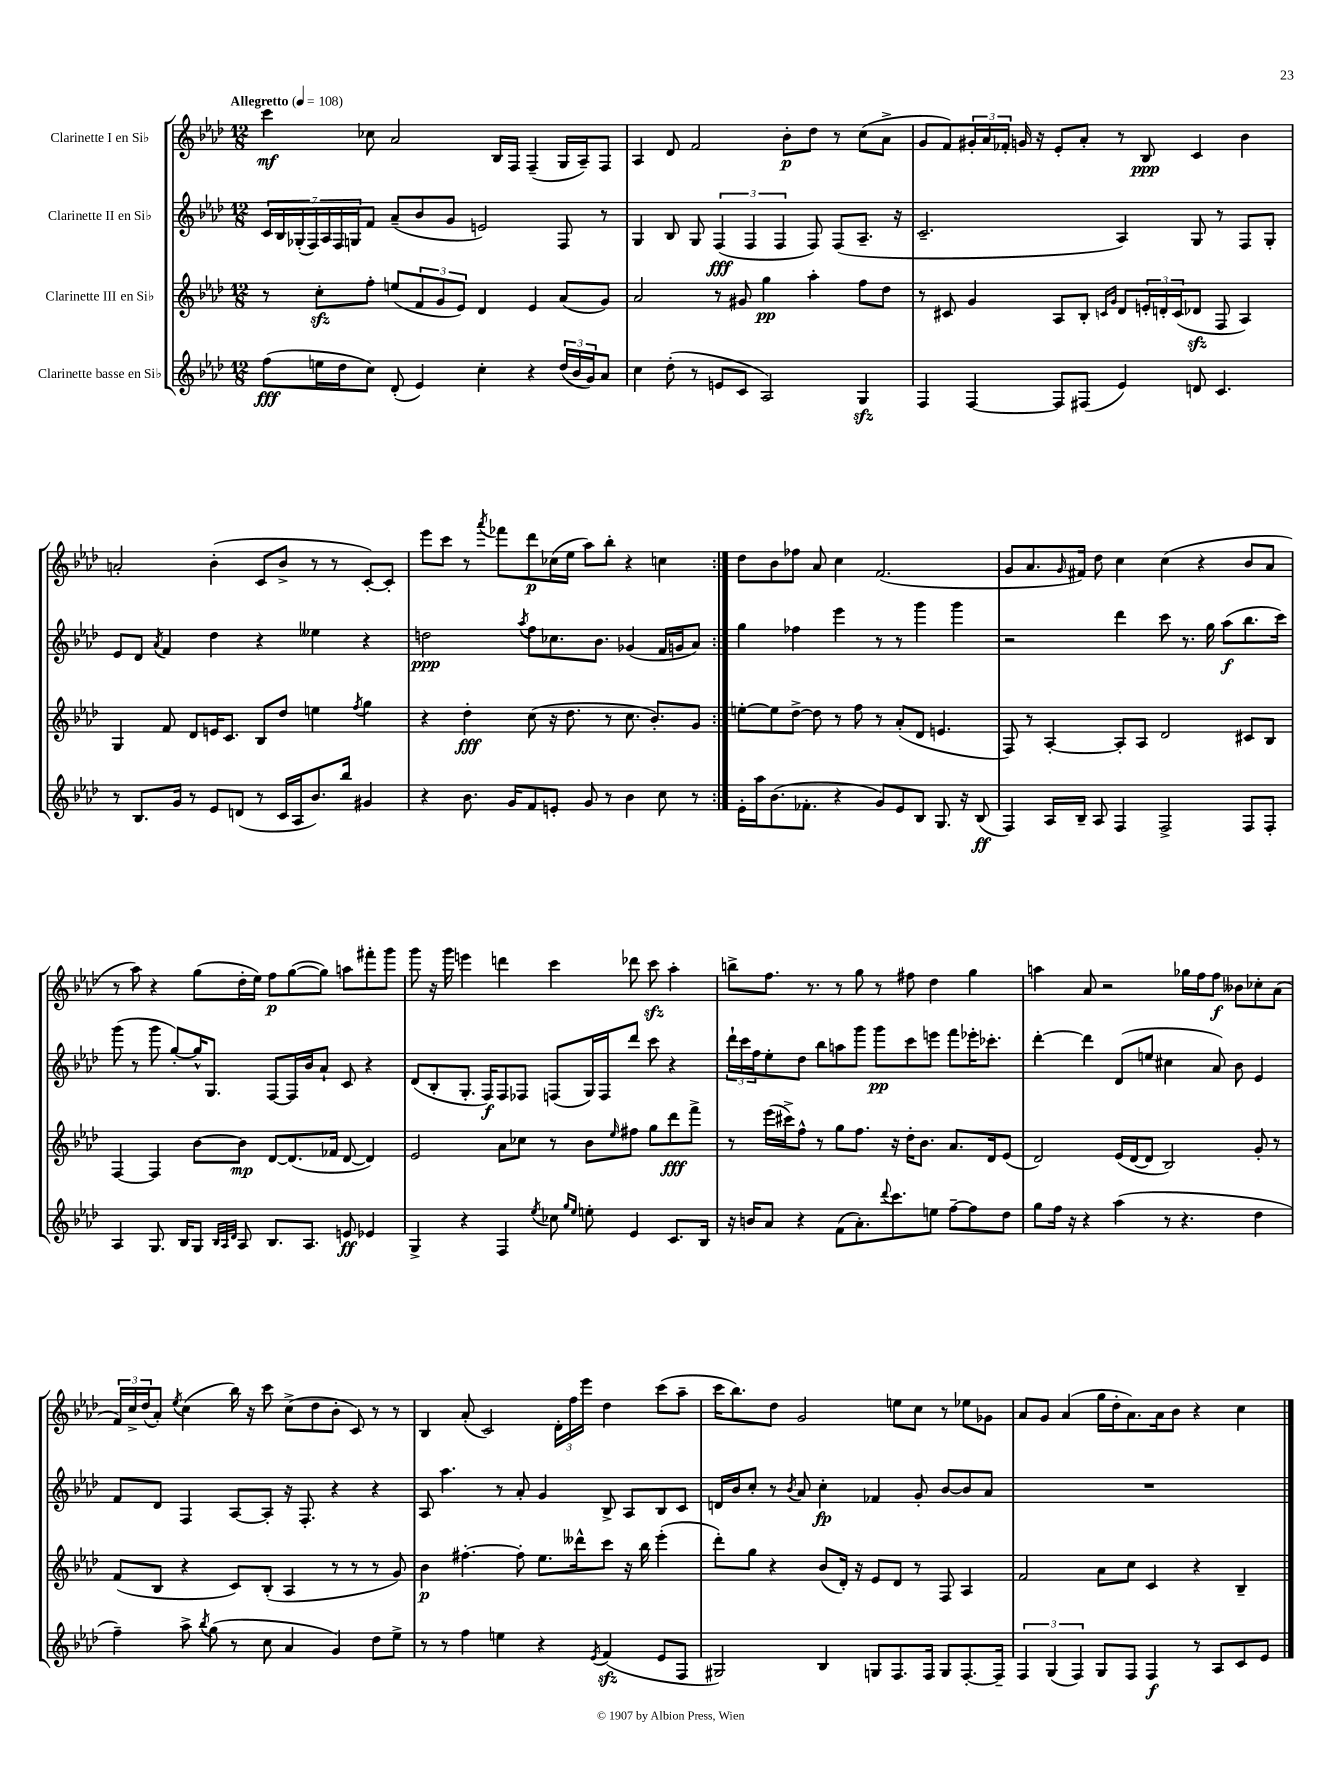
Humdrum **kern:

**kern	**kern	**kern	**kern
*staff4	*staff3	*staff2	*staff1
*clefG2	*clefG2	*clefG2	*clefG2
*k[b-e-a-d-]	*k[b-e-a-d-]	*k[b-e-a-d-]	*k[b-e-a-d-]
*M12/8	*M12/8	*M12/8	*M12/8
*MM108	*MM108	*MM108	*MM108
(8ff\L	8r	28c/LL	4ccc\
.	.	28B-/	.
.	.	(28G-'/	.
.	.	28F/)	.
16ee\L	8cc'\L	.	.
.	.	28A-/	.
.	.	28F/	.
16dd-\J	.	.	.
.	.	28G/J	.
8cc\J)	8ff'\J	8f/J	8cc-\
(8d-'/	(8ee/L	(8a-~/L	2a-/
4e-/)	12f/	8b-/	.
.	12g/	.	.
.	.	8g/J	.
.	12e-/J)	.	.
4cc'\	4d-/	2e/)	.
.	.	.	16B-/LL
.	.	.	16F/JJ
4r	4e-/	.	(4F~/
(24dd-/LL	(8a-/L	8F/	16G/LL
24b-/	.	.	.
.	.	.	16A-~/J)
24g/J)	.	.	.
8a-/J	8g/J)	8r	8F/J
=	=	=	=
4cc\	2a-/	4G/	4A-/
(8dd-'\	.	8B-/	8d-/
8r	.	8G/	2f/
8e/L	8r	(6F/	.
8c/J	8g#/	.	.
.	.	6F/	.
2A-/)	4gg\	.	.
.	.	6F/	.
.	.	.	8b-'\L
.	4aa-'\	8F/)	8dd-\J
.	.	(8F/L	8r
4G/	8ff\L	8.A-~/J	(8cc\L
.	8dd-\J	.	8a-^\J
.	.	16r	.
=	=	=	=
4F/	8r	2.c~/	8g/L
.	8c#/	.	8f/)
[4F/	4g/	.	24g#'/L
.	.	.	24a-/
.	.	.	24f-'/JJ
.	.	.	16g/
.	.	.	16r
8F/]L	8A-/L	.	8e-'/L
(8F#/J	8B-'/J	.	8a-'/J
.	16qqc/LL	.	.
.	16qqg/JJ	.	.
4e-/)	8d-/L	4A-/)	8r
.	24e'/L	.	8B-/
.	24d'/	.	.
.	(24c/J	.	.
8d/	8d-/J	8G/	4c/
4.c/	8F/	8r	.
.	4A-/)	8F/L	4b-\
.	.	8G'/J	.
=	=	=	=
8r	4G/	8e-/L	2a'/
8.B-/L	.	8d-/J	.
.	.	8qa-/	.
.	8f/	4f/	.
16g/Jk	.	.	.
8r	8d-/L	.	.
8e-/L	16e/K	4dd-\	(4b-'\
.	8.c/J	.	.
(8d/J	.	.	.
8r	8B-/L	4r	8c/L
16c/LL	8dd-/J	.	8b-^/J
16A-/J	.	.	.
8.b-/)	4ee\	4ee--\	8r
.	.	.	8r
16bb-/Jk	.	.	.
.	8qff/	.	.
4g#/	4gg\	4r	[8c'/L)
.	.	.	8c'/]J
=	=	=	=
4r	4r	2dd\	8eee-\L
.	.	.	8ccc\J
8.b-\	4dd-'\	.	8r
.	.	.	8qaaa-/
.	.	.	8fff-\L
16g/LK	.	.	.
.	.	8qaa-/	.
8f/	(8cc\	8ff\L	8ddd-\
8e'/J	16r	8.cc-\	(16cc-\L
.	8.dd-\	.	16ee-\JJ
8g/	.	.	8aa-\L)
.	.	8.b-\J	.
8r	8r	.	8bb-'\J
4b-\	8.cc\	(4g-/	4r
.	8.b-'/L)	.	.
8cc\	.	16f/LL	4cc\
.	.	16g/J	.
8r	8g/J	8a-/J)	.
=:|!	=:|!	=:|!	=:|!
16e-'\LL	[8ee'\L	4gg\	8dd-\L
16aa-\J	.	.	.
(8.b-\	8ee\]	.	8b-\
.	[8dd-^\J	4ff-\	8ff-\J
8.f-'\J	.	.	.
.	8dd-\]	.	8a-/
4r	8r	4eee-\	4cc\
.	8ff\	.	.
8g/L)	8r	8r	(2.f/
8e-/	(8a-'/L	8r	.
8B-/J	8d-/J	4ggg\	.
8.G/	4.e/	.	.
.	.	4ggg\	.
16r	.	.	.
(8B-/	.	.	.
=	=	=	=
4F/)	8F/)	2r	8g/L
.	8r	.	8.a-/
16A-/LL	[4A-'/	.	.
.	.	.	16qqg/
16B-~/JJ	.	.	16f#/Jk)
8A-/	.	.	8dd-\
4F/	8A-'/]L	4ddd-\	4cc\
.	8A-/J	.	.
2F^/	2d-/	8ccc\	(4cc\
.	.	8.r	.
.	.	.	4r
.	.	16gg\	.
.	.	(8aa-\L	.
8F/L	8c#/L	8.bb-\	8b-/L
8F'/J	8B-/J	.	8a-/J
.	.	16ccc\Jk)	.
=	=	=	=
4A-/	[4F/	(8ggg\	8r
.	.	8r	8aa-\)
8.G/	4F/]	8ggg\	4r
.	.	[8gg'/L)	.
16B-/LK	.	.	.
8G/J	[8b-\L	16gg^^/]K	(8gg\L
.	.	8.G/J	.
32qqB-/LLL	.	.	.
32qqA-/	.	.	.
32qqd-/JJJ	.	.	.
8A-/	8b-\]J	.	16dd-'\L
.	.	.	16ee-\JJ)
8.B-/L	[8d-/L	[8F/L	8ff\L
.	(8.d-/]	16F/]L	([8gg\
8.A-/J	.	16b-/J	.
.	.	8a-`/J	8gg\]J)
.	16f-/Jk	.	.
8e/	[8d-/	8c/	8aa\L
4e-/	4d-/])	4r	8fff#'\
.	.	.	8ggg\J
=	=	=	=
4G^/	2e-/	(8d-/L	8ggg\
.	.	8B-'/	16r
.	.	.	16ggg\
4r	.	8.G'/J	4eee\
.	.	16F/LK)	.
4F/	8a-\L	8F/	4ddd\
.	8cc-\J	8F-/J	.
8qee-/	.	.	.
8cc-\	8r	(8F/L	4ccc\
16qqgg/LL	.	.	.
16qqee-/JJ	.	.	.
8ee'\	8b-\L	16G/L)	.
.	.	16F/J	.
.	16qqee-/	.	.
4e-/	8ff#\J	8ddd-/J	8ddd-\
.	8gg\L	8ccc\	8ccc\
8.c/L	8ddd-\	4r	4aa-'\
.	8fff^\J	.	.
16B-/Jk	.	.	.
=	=	=	=
16r	8r	24ddd-`\LL	8bb^\L
.	.	24ccc\	.
16b/LK	.	.	.
.	.	24ff\J	.
8a-/J	(16eee-\LL	8ee-'\	8.ff\J
.	16ccc#^\J)	.	.
4r	8ff^^\J	8dd-\J	.
.	.	.	8.r
.	8r	8bb-\L	.
(8f\L	8gg\L	8aa\	8r
8.a-'\)	8.ff\J	8ggg\J	8gg\
.	.	8ggg\L	8r
8qqddd-/	.	.	.
8.ccc\	16r	.	.
.	16dd-'\LK	8ccc\	8ff#\
.	8.b-\J	.	.
8ee\J	.	8eee\J	4dd-\
[8ff~\L	8.a-/L	8fff\L	.
8ff\]	.	16eee-'\K	4gg\
.	16d-/k	8.ccc-'\J	.
8dd-\J	(8e-/J	.	.
=	=	=	=
8gg\L	2d-/)	[4ddd-'\	4aa\
16ff\Jk	.	.	.
16r	.	.	.
4r	.	4ddd-\]	8a-/
.	.	.	2r
(4aa-\	(16e-/LL	(8d-/L	.
.	[16d-/J	.	.
.	8d-/]J	8ee/J	.
8r	2B-/)	4cc#\	.
4.r	.	.	16gg-\LL
.	.	.	16ff\J
.	.	8a-/)	8ff\J
.	.	8b-\	8b--\L
4dd-\	8g'/	4e-/	8cc-'\
.	8r	.	(8a-\J
=	=	=	=
4ff~\)	(8f/L	8f/L	24f/LL)
.	.	.	24cc^/
.	.	.	(24dd-/J
.	8B-/J	8d-/J	8a-'/J)
.	.	.	8qee-/
8aa-^\	4r	4F/	(4cc\
8qbb-/	.	.	.
(8gg\	.	.	.
8r	8c/L)	[8A-/L	16bb-\)
.	.	.	16r
8cc\	(8B-'/J	8A-'/]J	8ccc\
4a-/	4A-/	16r	(8cc^\L
.	.	8.F'/	.
.	.	.	8dd-\
4g/)	8r	4r	8b-'\J
.	8r	.	8c/)
8dd-\L	8r	4r	8r
8ee-^\J	8g/)	.	8r
=	=	=	=
8r	4b-\	8A-/	4B-/
8r	.	4.aa-\	.
4ff\	[4.ff#'\	.	(8a-'/
.	.	.	2c/)
4ee\	.	8r	.
.	8ff#'\]	8a-'/	.
4r	8.ee-\L	4g/	.
.	.	.	24d-'\LL
.	.	.	24ff\
.	16ddd--^^\k	.	.
.	.	.	24eee-\JJ
8qe-/	.	.	.
(4f/	8ccc\J	8B-^/	4dd-\
.	16r	8A-/L	.
.	16bb-\	.	.
8e-/L	(4eee-'\	8B-/	(8ccc\L
8F/J	.	8c/J	8aa-~\J
=	=	=	=
2G#/)	8ddd-'\L)	16d/LL	16ccc\LK
.	.	16b-/J	8.bb-\)
.	8gg\J	8cc'/J	.
.	4r	8r	8dd-\J
.	.	8qb-/	.
.	.	8a-/	2g/
4B-/	(8b-/L	4cc'\	.
.	16d-'/Jk)	.	.
.	16r	.	.
8G/L	8e-/L	4f-/	.
8.F/	8d-/J	.	8ee\L
.	8r	8g'/	8cc\J
16F/Jk	.	.	.
8G/L	8F/	[8b-/L	8r
[8.F'/	4A-/	8b-/]	8ee-\L
.	.	8a-/J	8g-\J
16F~/]Jk	.	.	.
=	=	=	=
6F/	2f/	1.r	8a-/L
.	.	.	8g/J
(6G/	.	.	.
.	.	.	(4a-/
6F/)	.	.	.
8G/L	8a-\L	.	16gg\LL
.	.	.	16dd-'\J
8F/J	8cc\J	.	8.a-\)
4F/	4c/	.	.
.	.	.	16a-\k
.	.	.	8b-\J
8r	4r	.	4r
8A-/L	.	.	.
8c/	4B-~/	.	4cc\
8e-/J	.	.	.
==	==	==	==
*-	*-	*-	*-
